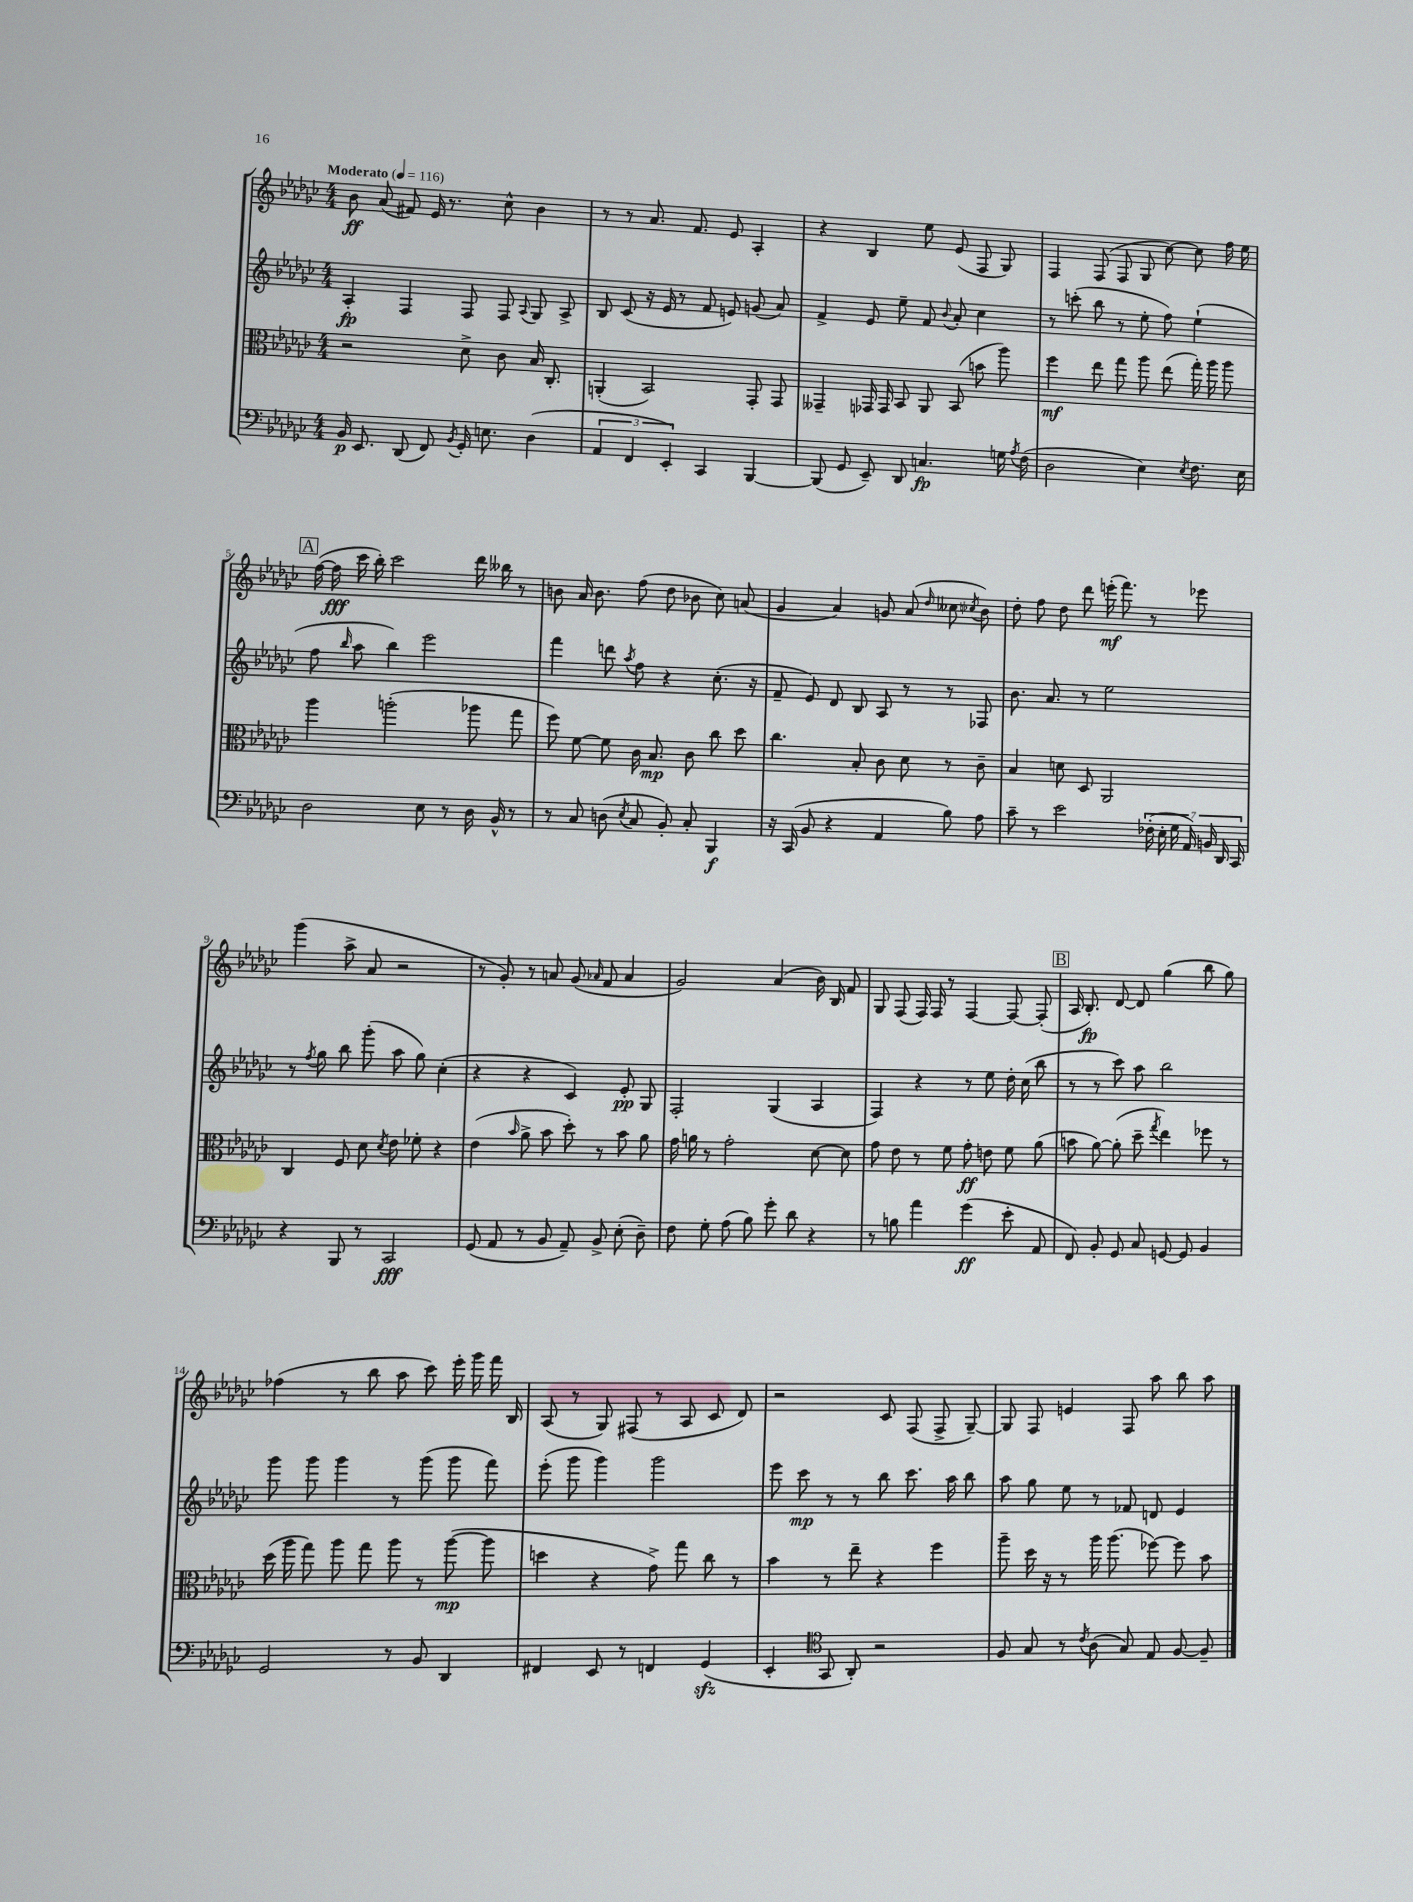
<<
\new StaffGroup <<
\new Staff = "s0" {
    \clef treble \key ges \major \numericTimeSignature \time 4/4 \tempo "Moderato" 4 = 116
    \autoBeamOff bes'8\ff aes'8( fis'8) ees'16 r8. ces''8-^ bes'4 |
    r8 r8 aes'8. f'8. ees'8 aes4-. |
    r4 bes4 ees''8 ees'8( f8 ges8) |
    f4 f8( f8 ges8 ces''8~) ces''8 f''16 ees''16 |
    \mark \markup { \box "A" } f''16~( f''16\fff ces'''16 bes''16-.) ces'''2 des'''16 beses''16 r8 |
    b'8 aes'16 b'8. f''8( des''8 bes'8 ces''8) a'8( |
    ges'4 aes'4) g'8 aes'8( \grace { des''16 } ceses''8 \acciaccatura { ces''8 } bes'8) |
    des''8-. f''8 des''8 des'''8 e'''16-.\mf( f'''8.) r8 ees'''8 |
    ges'''4( aes''8-> aes'8 r2 |
    r8 ges'8-.) r8 a'8 ges'8( \grace { aes'16 } f'8 aes'4 |
    ges'2) aes'4( bes'16) bes16 f'8 |
    ges8 f8( f16) f16 r8 f4~ f8~ f8-.( |
    \mark \markup { \box "B" } aes16 bes8.-.\fp) des'8~ des'8 ges''4( bes''8 ges''8) |
    fes''4( r8 bes''8 aes''8 ces'''8) ees'''16-. ges'''16 f'''16 bes16 |
    aes8( r8 ges8) fis8( r8 aes8 ces'8 des'8) |
    r2 ces'8 f8( f8-> ges8~--) |
    ges8 f8 e'4 f8 aes''8 bes''8 aes''8 \bar "|." |
}
\new Staff = "s1" {
    \clef treble \key ges \major \numericTimeSignature \time 4/4
    \autoBeamOff aes4-.\fp f4 f8 f8 \appoggiatura { aes8 } ges8 aes8-> |
    bes8 ces'8( r16 ees'16 r8 f'8 e'8) g'8( aes'8) |
    f'4-> ees'8 ees''8-- f'8 \appoggiatura { bes'8 } aes'8-. ces''4 |
    r8 c'''8-.( bes''8 r8 ees''8-. f''8) ees''4-!( |
    \mark \markup { \box "A" } f''8 \grace { bes''16 } aes''8 bes''4) ees'''2 |
    f'''4 d'''8 \acciaccatura { aes''8 } f''8 r4 ces''8.-.( r16 |
    f'8-- ees'8) des'8 bes8 aes8 r8 r8 fes8 |
    bes'8. aes'8. r8 ees''2 |
    r8 \acciaccatura { f''8 } ges''8 bes''8 ges'''8-.( aes''8 ges''8) ces''4-.( |
    r4 r4 ces'4) ees'8-.\pp ges8 |
    f2-. ges4( aes4 |
    f4) r4 r8 ees''8 des''16-. ces''16( bes''8 |
    \mark \markup { \box "B" } r8 r8 ces'''8) aes''8 bes''2 |
    ges'''8 ges'''8 ges'''4 r8 ges'''8( ges'''8 f'''8) |
    ees'''8-.( ges'''8 ges'''4) ges'''2 |
    ees'''8 ces'''8\mp r8 r8 bes''8 ces'''8. aes''16 bes''8 |
    aes''8 ges''8 ees''8 r8 fes'8 d'8 ees'4 \bar "|." |
}
\new Staff = "s2" {
    \clef alto \key ges \major \numericTimeSignature \time 4/4
    \autoBeamOff r2 des'8-> ces'8 bes16 ces8.-. |
    a,4-.( bes,2) ges,8-. ges,8 |
    geses,4-- ges,16 ges,16 bes,8 aes,8 bes,8( b'8 aes''8) |
    f''4\mf ees''8 ges''8 aes''8 ees''8( ges''16-.) aes''16 aes''8 |
    \mark \markup { \box "A" } aes''4 a''2-.( aes''8 ges''8 |
    f''8) f'8~ f'8 ces'16 bes8.\mp ces'8 ces''8 des''8 |
    ces''4. bes8-. ces'8 des'8 r8 ces'8-- |
    bes4 d'8 des8 aes,2 |
    ces4 f8 des'8 \acciaccatura { des'8 } ees'8 fes'8-. r4 |
    ees'4( \grace { bes'16 } aes'8-> bes'8 des''8-.) r8 bes'8 aes'8 |
    ges'16 a'16 r8 ges'2-. des'8~ des'8 |
    ges'8 ees'8 r8 f'8 ges'8-.\ff e'8 f'8 aes'8( |
    \mark \markup { \box "B" } b'8 aes'8~) aes'8-.( des''8-- \acciaccatura { ges''8 } ees''4) fes''8 r8 |
    des''16( aes''16 ges''8) aes''8 ges''8 aes''8 r8 aes''8~\mp( aes''8 |
    d''4 r4 ges'8->) ges''8 ces''8 r8 |
    bes'4 r8 ees''8-- r4 f''4 |
    aes''8-- des''16 r16 r8 aes''16 aes''8.( fes''8~) fes''8 bes'8 \bar "|." |
}
\new Staff = "s3" {
    \clef bass \key ges \major \numericTimeSignature \time 4/4
    \autoBeamOff bes,16\p ees,8. des,8( f,8) \acciaccatura { bes,8 } ges,16-. e8. des4( |
    \tuplet 3/2 { aes,4 f,4 ees,4-.) } ces,4 bes,,4~ |
    bes,,8( ges,8 ees,8--) des,8 c4.\fp g16 \acciaccatura { aes8 } f16( |
    des2 ees4) \acciaccatura { ees8 } f8. ees16 |
    \mark \markup { \box "A" } des2 ees8 r8 des16 bes,16-^ r8 |
    r8 ces8 d8( \acciaccatura { ees8 } ces8 bes,8-.) ces8-. bes,,4\f |
    r16 ces,16( bes,8 r4 aes,4 bes8) aes8 |
    ces'8-- r8 ees'2 \tuplet 7/4 { fes16-.( ees16-. ges16 aes,16) b,16 des,16 ces,16 } |
    r4 bes,,8 r8 ces,2\fff |
    ges,8( aes,8 r8 bes,8 aes,8--) bes,8-> ees8-.( des8--) |
    f8 ges8-. aes8( bes8) ges'8-. des'8 r4 |
    r8 b8 aes'4 ges'4\ff( ees'8-. aes,8 |
    \mark \markup { \box "B" } f,8) bes,8-. ges,8 ces8 g,8~ g,8 bes,4 |
    ges,2 r8 bes,8 des,4 |
    fis,4 ees,8 r8 f,4 ges,4\sfz( |
    ees,4-. \clef tenor ges,8 aes,8-.) r2 |
    f8 ges8 r8 \acciaccatura { ces'8 } aes8( ges8) ees8 f8~ f8-- \bar "|." |
}
>>
>>
